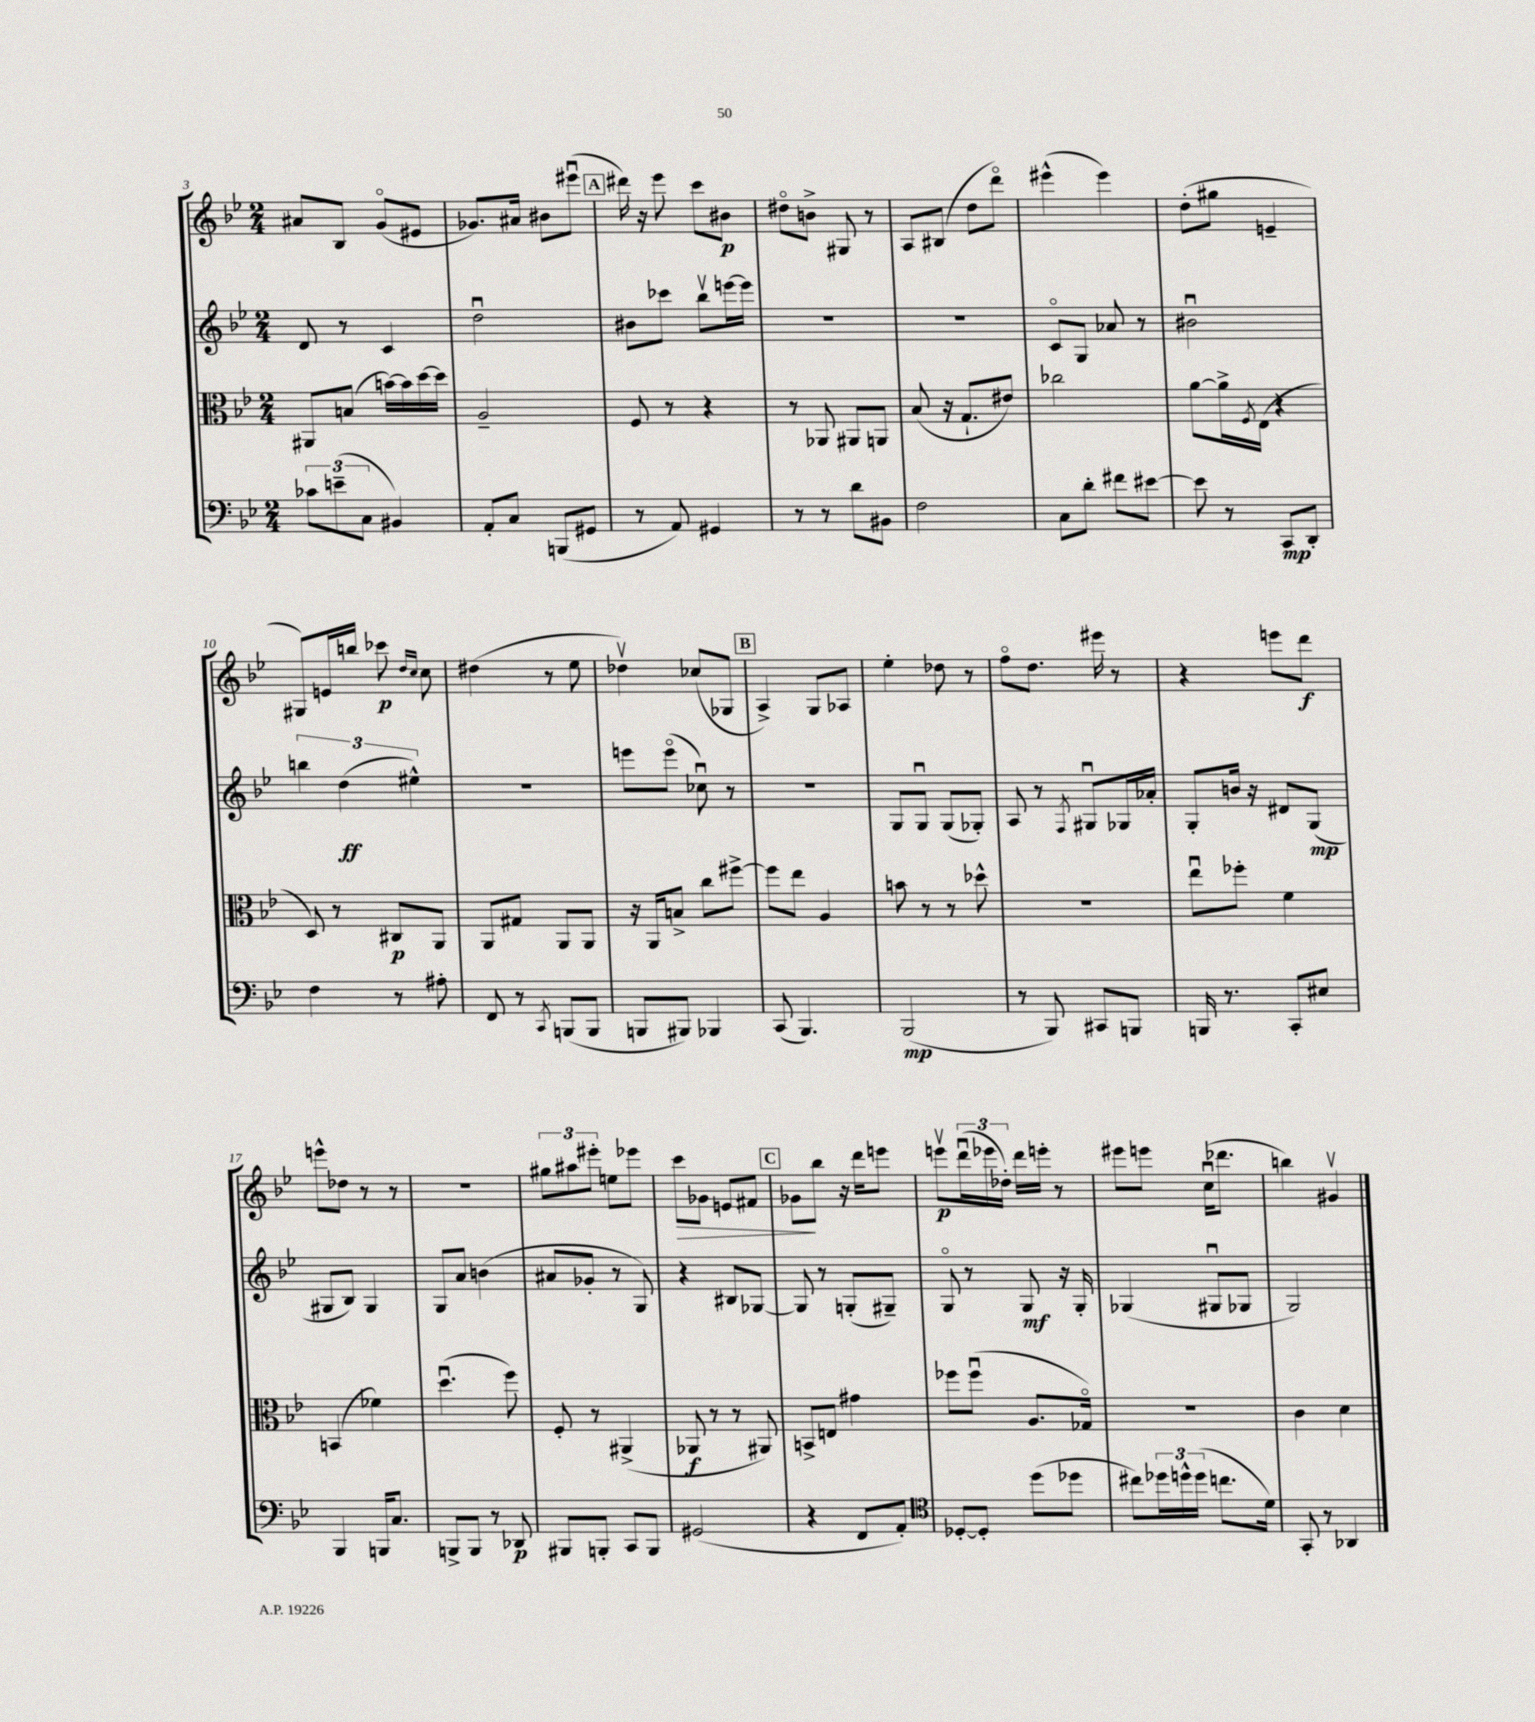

**kern	**dynam	**kern	**dynam	**kern	**dynam	**kern	**dynam
*part4	*part4	*part3	*part3	*part2	*part2	*part1	*part1
*staff4	*staff4	*staff3	*staff3	*staff2	*staff2	*staff1	*staff1
*clefF4	*	*clefC3	*	*clefG2	*	*clefG2	*
*k[b-e-]	*	*k[b-e-]	*	*k[b-e-]	*	*k[b-e-]	*
*M2/4	*	*M2/4	*	*M2/4	*	*M2/4	*
=3	=3	=3	=3	=3	=3	=3	=3
12c-X\L	.	8AA#X/L	.	8d/	.	8a#X/L	.
(12en~\	.	.	.	.	.	.	.
.	.	(8Bn/J	.	8r	.	8B-/J	.
12C\J	.	.	.	.	.	.	.
4BB#X/)	.	[16bn\LL)	.	4c/	.	(8g/L	.
.	.	16b\]	.	.	.	.	.
.	.	[16dd\	.	.	.	8e#X/J	.
.	.	16dd\JJ]	.	.	.	.	.
=4	=4	=4	=4	=4	=4	=4	=4
8AA'/L	.	2A~/	.	2ddu\	.	8.g-X/L)	.
8C/J	.	.	.	.	.	.	.
.	.	.	.	.	.	16a#X/Jk	.
(8BBBn/L	.	.	.	.	.	8b#X\L	.
8GG#X/J	.	.	.	.	.	(8eee#Xu\J	.
!!LO:REH:place=s1:t=A
=5	=5	=5	=5	=5	=5	=5	=5
8r	.	8F/	.	8b#X\L	.	16ddd#X\)	.
.	.	.	.	.	.	16r	.
8AA/)	.	8r	.	8ccc-X\J	.	8eee-\	.
4GG#X/	.	4r	.	8bb-v\L	.	8ccc\L	.
.	.	.	.	[16eeen\L	.	8b#X\J	p
.	.	.	.	16eee\JJ]	.	.	.
=6	=6	=6	=6	=6	=6	=6	=6
8r	.	8r	.	2r	.	8dd#X\L	.
8r	.	8AA-X/	.	.	.	8bn^\J	.
8d\L	.	8AA#X/L	.	.	.	8G#X/	.
8BB#X\J	.	8AAn/J	.	.	.	8r	.
=7	=7	=7	=7	=7	=7	=7	=7
2F\	.	(8B-/	.	2r	.	8A/L	.
.	.	16r	.	.	.	(8B#X/J	.
.	.	8.G`/L	.	.	.	.	.
.	.	.	.	.	.	8dd\L	.
.	.	8e#X/J)	.	.	.	8ddd\J)	.
=8	=8	=8	=8	=8	=8	=8	=8
8C\L	.	2cc-X\	.	8c/L	.	(4eee#X^^\	.
8d'\J	.	.	.	8G/J	.	.	.
8f#X\L	.	.	.	8a-X/	.	4eee#\)	.
[8e#X\J	.	.	.	8r	.	.	.
=9	=9	=9	=9	=9	=9	=9	=9
8e#\]	.	[8a\L	.	2b#Xu\	.	(8dd'\L	.
8r	.	16a^\L]	.	.	.	8gg#X\J	.
.	.	8qF/	.	.	.	.	.
.	.	(16E-\JJ	.	.	.	.	.
8CC/L	mp	4r	.	.	.	4en~/	.
8DD'/J	.	.	.	.	.	.	.
!!LO:LB:g=z
=10	=10	=10	=10	=10	=10	=10	=10
4F\	.	8D/)	.	6bbn\	.	8G#X/L)	.
.	.	8r	.	.	.	16en/L	.
.	.	.	.	(6dd\	ff	.	.
.	.	.	.	.	.	16bbn/JJ	.
8r	.	8C#X/L	p	.	.	8ccc-X\	p
.	.	.	.	6ee#X^^\)	.	.	.
.	.	.	.	.	.	16qqdd/LL	.
.	.	.	.	.	.	16qqcc/JJ	.
8A#X'\	.	8AA/J	.	.	.	8cc\	.
=11	=11	=11	=11	=11	=11	=11	=11
8FF/	.	8AA/L	.	2r	.	(4dd#X\	.
8r	.	8G#X/J	.	.	.	.	.
8qCC/	.	.	.	.	.	.	.
(8BBBn/L	.	8AA/L	.	.	.	8r	.
8BBB/J	.	8AA/J	.	.	.	8ee-\	.
=12	=12	=12	=12	=12	=12	=12	=12
8BBBn/L	.	16r	.	8eeen\L	.	4dd-Xv\)	.
.	.	16AA/KL	.	.	.	.	.
8BBB#X/J)	.	8Bn^/J	.	(8eee\J	.	.	.
4BBB-X/	.	8cc\L	.	8cc-Xu\)	.	(8cc-X/L	.
.	.	[8ff#X^\J	.	8r	.	8G-X/J	.
!!LO:REH:place=s1:t=B
=13	=13	=13	=13	=13	=13	=13	=13
(8CC/	.	8ff#\L]	.	2r	.	4A^/)	.
4.BBB-/)	.	8ee-\J	.	.	.	.	.
.	.	4A/	.	.	.	8G/L	.
.	.	.	.	.	.	8A-X/J	.
=14	=14	=14	=14	=14	=14	=14	=14
(2BBB-/	mp	8bn\	.	8G/L	.	4ee-'\	.
.	.	8r	.	8Gu/J	.	.	.
.	.	8r	.	(8G/L	.	8dd-X\	.
.	.	8dd-X^^\	.	8G-X'/J)	.	8r	.
=15	=15	=15	=15	=15	=15	=15	=15
8r	.	2r	.	8A/	.	8ff\L	.
8BBB-/)	.	.	.	8r	.	8.dd\J	.
.	.	.	.	8qF/	.	.	.
8CC#X/L	.	.	.	8G#Xu/L	.	.	.
.	.	.	.	.	.	16eee#X\	.
8BBBn/J	.	.	.	16G-X/L	.	8r	.
.	.	.	.	16a-X'/JJ	.	.	.
=16	=16	=16	=16	=16	=16	=16	=16
16BBBn/	.	8ee-u\L	.	8G'/L	.	4r	.
8.r	.	.	.	.	.	.	.
.	.	8ff-X'\J	.	16bn/Jk	.	.	.
.	.	.	.	16r	.	.	.
8CC'/L	.	4f\	.	8d#X/L	.	8eeen\L	.
8E#X/J	.	.	.	(8G/J	mp	8ddd\J	f
!!LO:LB:g=z
=17	=17	=17	=17	=17	=17	=17	=17
4BBB-/	.	(4BBn/	.	8G#X/L	.	8eeen^^\L	.
.	.	.	.	8B-/J)	.	8dd-X\J	.
16BBBn/KL	.	4f-X\)	.	4G#/	.	8r	.
8.C/J	.	.	.	.	.	.	.
.	.	.	.	.	.	8r	.
=18	=18	=18	=18	=18	=18	=18	=18
8BBBn^/L	.	(4.ddu\	.	8G/L	.	2r	.
8BBB/J	.	.	.	8a/J	.	.	.
8r	.	.	.	(4bn\	.	.	.
8DD-X/	p	8ff\)	.	.	.	.	.
=19	=19	=19	=19	=19	=19	=19	=19
8BBB#X/L	.	8F'/	.	8a#X/L	.	12gg#X\L	.
.	.	.	.	.	.	12aa#X\	.
8BBBn'/J	.	8r	.	8g-X'/J	.	.	.
.	.	.	.	.	.	12eee#X'\J	.
8CC/L	.	(4AA#X^/	.	8r	.	8een\L	.
8BBB/J	.	.	.	8G/)	.	8eee-X\J	.
=20	=20	=20	=20	=20	=20	=20	=20
!	!	!	!	!	!	!	!LO:HP:b
(2GG#X/	.	8AA-X/	f	4r	.	8ccc\L	>
.	.	8r	.	.	.	8g-X\J	.
.	.	8r	.	8B#X/L	.	8en/L	.
.	.	8AA#X/)	.	[8G-X/J	.	8f#X/J	.
!!LO:REH:place=s1:t=C
=21	=21	=21	=21	=21	=21	=21	=21
4r	.	8BBn^/L	.	8G-/]	.	8g-X\L	.
.	.	8En/J	.	8r	.	8bb-\J	]
8FF/L	.	4g#X\	.	(8Gn'/L	.	16r	.
.	.	.	.	.	.	16ddd\KL	.
8AA'/J)	.	.	.	8G#X~/J)	.	8eeen\J	.
=22	=22	=22	=22	=22	=22	=22	=22
*clefC4	*	*	*	*	*	*	*
[8D-X'/L	.	8ff-X\L	.	8G/	.	8eeenv\L	p
8D-'/J]	.	(8ff-u\J	.	8r	.	(24dddu\L	.
.	.	.	.	.	.	24eee-X\	.
.	.	.	.	.	.	24dd-X'\JJ)	.
(8dd\L	.	8.A/L	.	8G/	mf	16ddd\LL	.
.	.	.	.	.	.	16eeen'\JJ	.
8dd-X\J	.	.	.	16r	.	8r	.
.	.	16G-X/Jk)	.	16G'/	.	.	.
=23	=23	=23	=23	=23	=23	=23	=23
8cc#X\L)	.	2r	.	(4G-X/	.	8eee#X\L	.
24dd-X\L	.	.	.	.	.	8eeen\J	.
24ddn^^\	.	.	.	.	.	.	.
(24dd\JJ	.	.	.	.	.	.	.
8.ccn\L	.	.	.	8G#Xu/L	.	(16ccu\KL	.
.	.	.	.	.	.	8.ddd-X\J	.
.	.	.	.	8G-X/J	.	.	.
16d\Jk)	.	.	.	.	.	.	.
=24	=24	=24	=24	=24	=24	=24	=24
8GG'/	.	4c\	.	2G/)	.	4bbn\)	.
8r	.	.	.	.	.	.	.
4AA-X/	.	4d\	.	.	.	4g#Xv/	.
==	==	==	==	==	==	==	==
*-	*-	*-	*-	*-	*-	*-	*-
